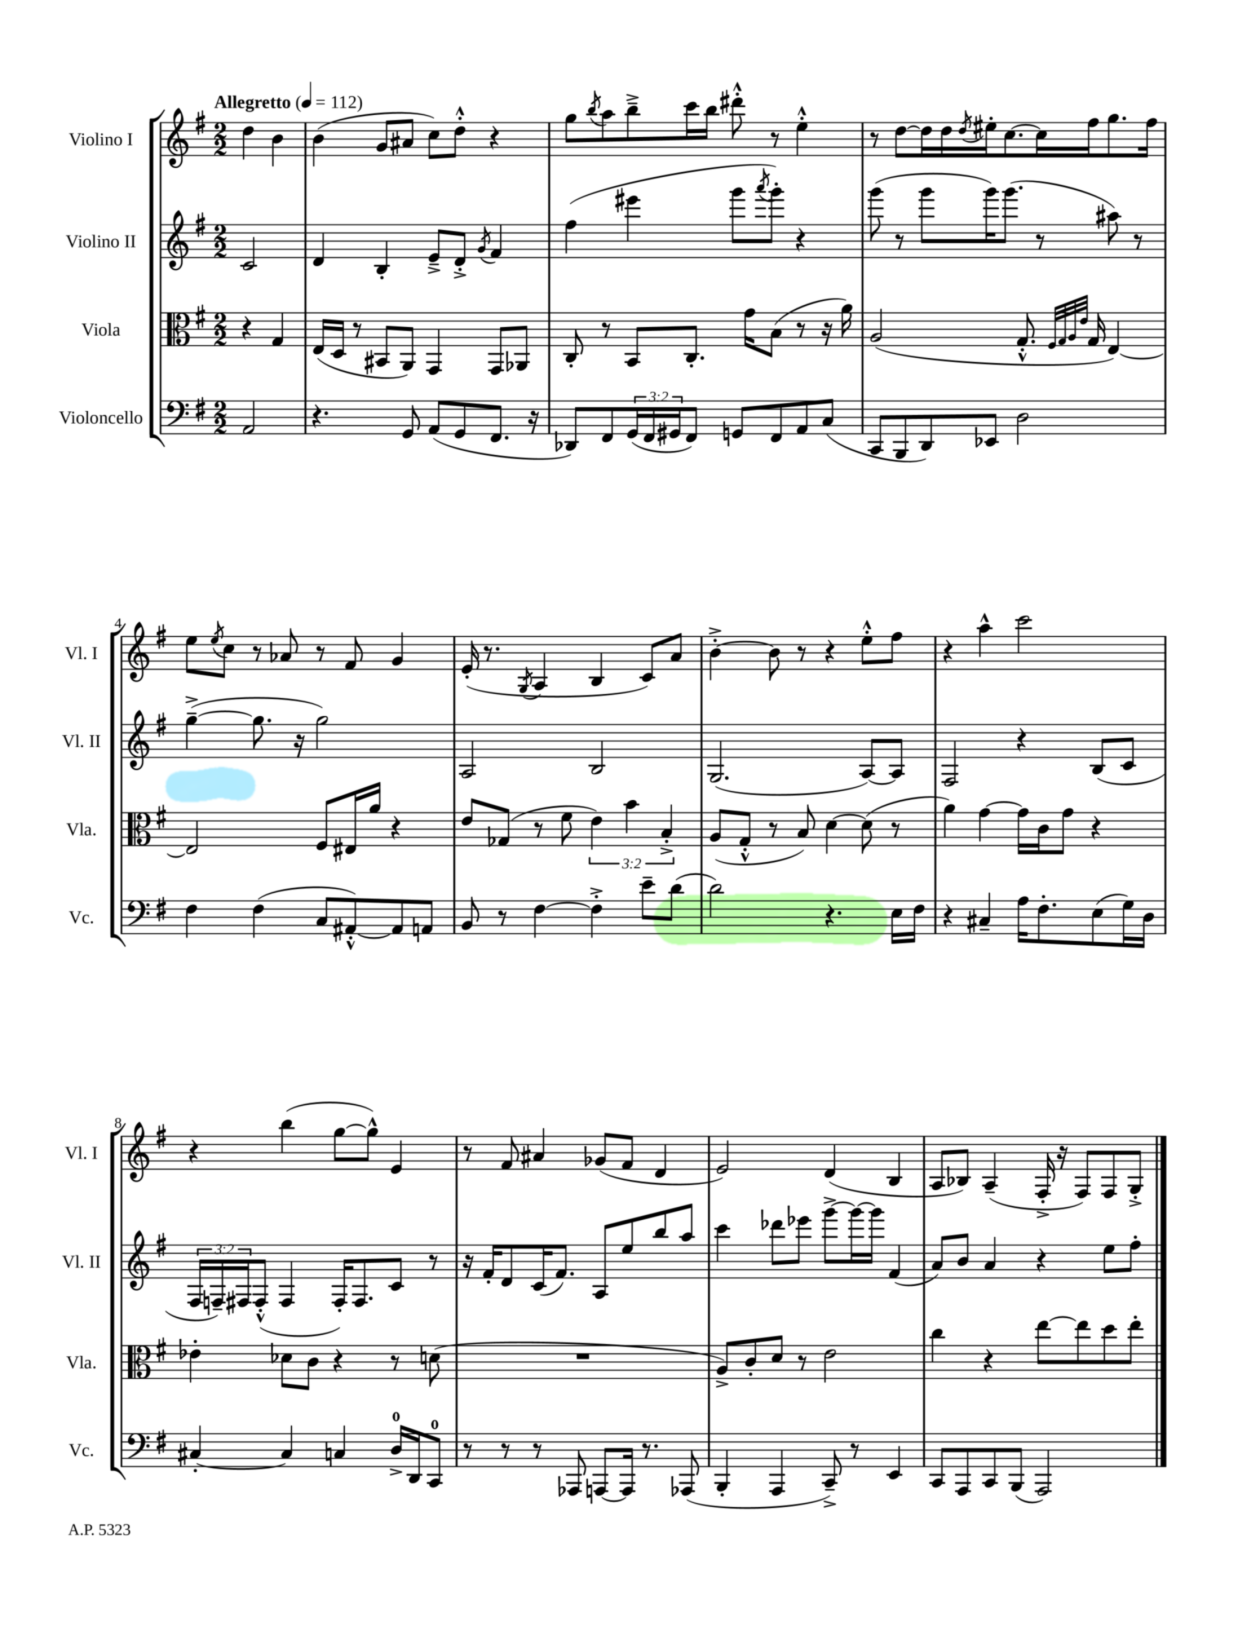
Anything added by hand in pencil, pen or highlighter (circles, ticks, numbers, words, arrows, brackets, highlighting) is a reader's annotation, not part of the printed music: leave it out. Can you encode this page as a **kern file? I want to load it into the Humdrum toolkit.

**kern	**kern	**kern	**kern
*staff4	*staff3	*staff2	*staff1
*clefF4	*clefC3	*clefG2	*clefG2
*k[f#]	*k[f#]	*k[f#]	*k[f#]
*M2/2	*M2/2	*M2/2	*M2/2
*MM112	*MM112	*MM112	*MM112
2AA/	4r	2c/	4dd\
.	4G/	.	4b\
=	=	=	=
4.r	(16E/LL	4d/	(4b\
.	16D/JJ	.	.
.	8r	.	.
.	8BB#/L	4B'/	8g/L
8GG/	8AA/J)	.	8a#/J
(8AA/L	4GG/	8e~^/L	8cc\L)
8GG/	.	8d'^/J	8dd'^^\J
.	.	8qg/	.
8.FF#/J	8GG/L	4f#/	4r
.	8AA-/J	.	.
16r	.	.	.
=	=	=	=
8DD-/L)	8C'/	(4ff#\	8gg\L
.	.	.	8qbb/
8FF#/	8r	.	8aa\
(24GG/L	8BB/L	4eee#\	8bb~^\
24FF#/	.	.	.
24GG#/J	.	.	.
8FF#/J)	8.C'/J	.	16ccc\L
.	.	.	16bb\JJ
8GG/L	.	8ggg\L	8ddd#'^^\
.	16g\LK	.	.
.	.	8qaaa/	.
8FF#/	(8B\J	8ggg'\J)	8r
8AA/	8r	4r	4ee'^^\
(8C/J	16r	.	.
.	16a\)	.	.
=	=	=	=
8CC/L	(2A/	(8ggg\	8r
8BBB/	.	8r	[8dd\L
8DD/)	.	8ggg\L	16dd\]L
.	.	.	16dd\
.	.	.	8qdd/
8EE-/J	.	16ggg\K)	16ee#'\J
.	.	(8.ggg\J	[8.cc\
2D\	8.G'^^/	.	.
.	.	8r	16cc\]L
.	32qqF#/LLL	.	.
.	32qqG/	.	.
.	32qqA/	.	.
.	32qqe/JJJ	.	.
.	16G/	.	16ff#\J
.	[4E/)	8aa#\)	8.gg\
.	.	8r	.
.	.	.	16ff#\Jk
=	=	=	=
4F#\	2E/]	([4gg~^\	8ee\L
.	.	.	8qee/
.	.	.	8cc\J
(4F#\	.	8.gg\]	8r
.	.	.	8a-/
.	.	16r	.
8C/L	8F#/L	2gg\)	8r
[8AA#'^^/)	16E#/L	.	8f#/
.	16a/JJ	.	.
8AA#/]	4r	.	4g/
8AA/J	.	.	.
=	=	=	=
8BB/	8e/L	2A/	(16e'/
.	.	.	8.r
8r	(8G-/J	.	.
.	.	.	8qG/
[4F#\	8r	.	4A/
.	8f#\	.	.
4F#'^\]	6e\)	2B/	4B/
.	6b\	.	.
8e~\L	.	.	8c/L)
.	6B'^/	.	.
(8d\J	.	.	8a/J
=	=	=	=
2d\)	(8A/L	(2.G/	[4b'^\
.	8G'^^/J	.	.
.	8r	.	8b\]
.	8B/)	.	8r
4.r	[4d\	.	4r
.	(8d\]	[8A/L)	8ee'^^\L
16E\LL	8r	8A/]J	8ff#\J
16F#\JJ	.	.	.
=	=	=	=
4r	4a\)	2F#/	4r
4C#~/	[4g\	.	4aa^^\
16A\LK	16g\]LL	4r	2ccc\
8.F#'\	16c\J	.	.
.	8g\J	.	.
(8E\	4r	(8B/L	.
16G\L)	.	8c/J	.
16D\JJ	.	.	.
=	=	=	=
[4C#'/	4e-'\	24F#/LL	4r
.	.	24F~/)	.
.	.	24F#/J	.
.	.	(8F#'^^/J	.
4C#/]	8d-\L	4F#/	(4bb\
.	8c\J	.	.
4C/	4r	16F#'/LK)	[8gg\L
.	.	8.F#/	.
.	.	.	8gg^^\]J)
16D^/LL	8r	8c/J	4e/
16DD/J	.	.	.
8CC/J	(8d\	8r	.
=	=	=	=
8r	1r	16r	8r
.	.	16f#'/LK	.
8r	.	8d/	8f#/
8r	.	(16c/K	4a#/
.	.	8.f#/J)	.
8AAA-/	.	.	.
[8AAA/L	.	8A/L	(8g-/L
16AAA/]Jk	.	8ee/	8f#/J
8.r	.	.	.
.	.	8bb/	4d/
(8AAA-/	.	8aa/J	.
=	=	=	=
4BBB'/	8A^/L)	4ccc\	2e/)
.	8c'/	.	.
4AAA/	8d/J	8ddd-\L	.
.	8r	8eee-\J	.
8CC~^/)	2e\	[8ggg^\L	(4d/
8r	.	16ggg\_L	.
.	.	16ggg\]JJ	.
4EE/	.	(4f#/	4B/
=	=	=	=
8CC/L	4cc\	8a/L)	8A/L
8AAA/	.	8b/J	8B-/J)
8CC/	4r	4a/	(4A~/
(8BBB/J	.	.	.
2AAA/)	[8ee\L	4r	16F#'^/
.	.	.	16r
.	8ee\]	.	8F#/L)
.	8dd\	8ee\L	8F#/
.	8ee'\J	8ff#'\J	8G'^/J
==	==	==	==
*-	*-	*-	*-
